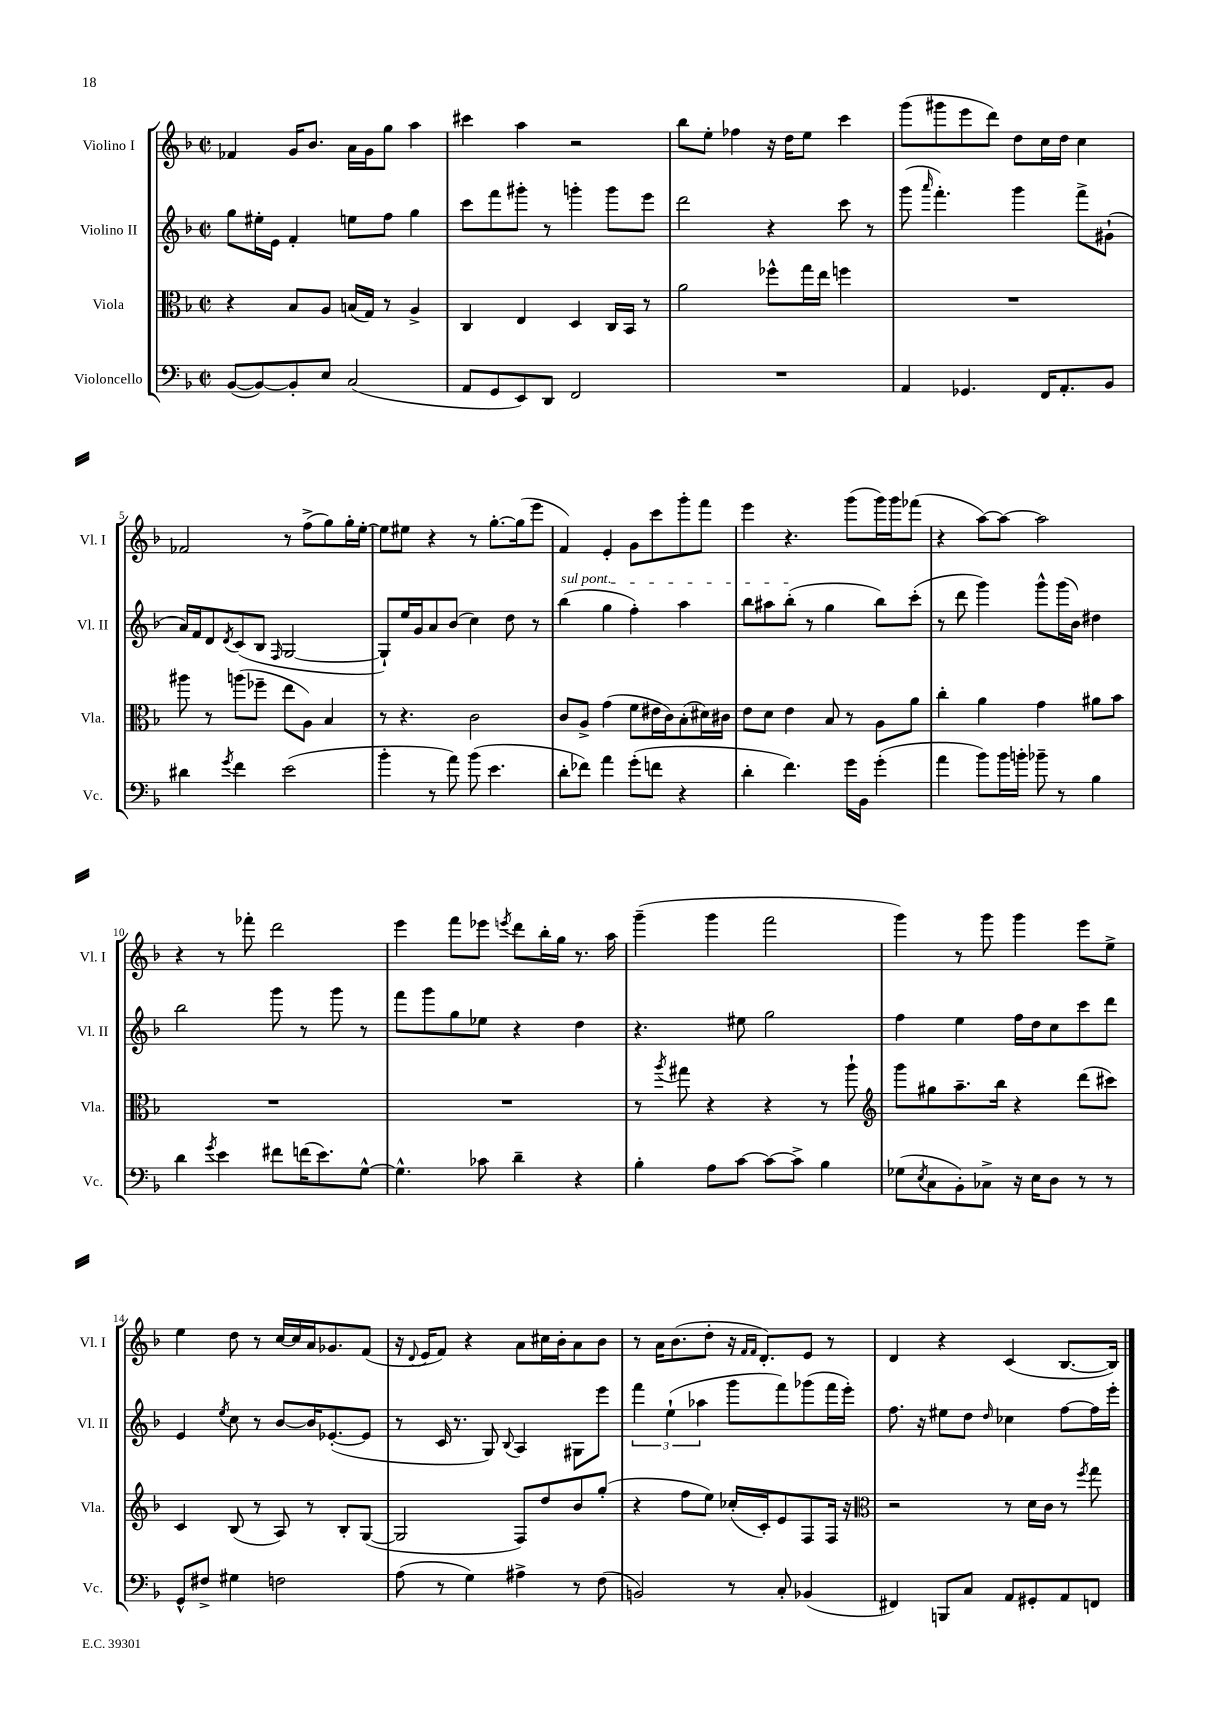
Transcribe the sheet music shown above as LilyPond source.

<<
\new StaffGroup <<
\new Staff = "s0" \with { instrumentName = "Violino I" shortInstrumentName = "Vl. I" } {
    \clef treble \key f \major \defaultTimeSignature \time 2/2
    fes'4 g'16 bes'8. a'16 g'16 g''8 a''4 |
    cis'''4 a''4 r2 |
    bes''8 e''8-. fes''4 r16 d''16 e''8 c'''4 |
    g'''8( gis'''8 e'''8 d'''8) d''8 c''16 d''16 c''4 |
    fes'2 r8 f''8->( g''8) g''16-. e''16~-. |
    e''8 eis''8 r4 r8 g''8.~-. g''16( e'''8 |
    f'4) e'4-. g'8 c'''8 g'''8-. f'''8 |
    e'''4 r4. g'''8( g'''16) g'''16 fes'''8( |
    r4 a''8~) a''8~ a''2 |
    r4 r8 fes'''8-. d'''2 |
    e'''4 f'''8 ees'''8 \acciaccatura { e'''8 } d'''8 bes''16-. g''16 r8. a''16 |
    g'''4--( g'''4 f'''2 |
    g'''4) r8 g'''8 g'''4 e'''8 e''8-> |
    e''4 d''8 r8 c''16~ c''16 a'16 ges'8. f'8( |
    r16 \appoggiatura { d'8 } e'16 f'8) r4 a'8 cis''16 bes'16-. a'8 bes'8 |
    r8 a'16 bes'8.( d''8-. r16 \grace { f'16 f'16 } d'8.-.) e'8 r8 |
    d'4 r4 c'4( bes8.~ bes16) \bar "|." |
}
\new Staff = "s1" \with { instrumentName = "Violino II" shortInstrumentName = "Vl. II" } {
    \clef treble \key f \major \defaultTimeSignature \time 2/2
    g''8 eis''16-. e'16 f'4-. e''8 f''8 g''4 |
    c'''8 f'''8 gis'''8-. r8 g'''4-. g'''8 e'''8 |
    d'''2 r4 c'''8 r8 |
    g'''8( \grace { a'''16 } f'''4.-.) g'''4 f'''8-> gis'8-!( |
    a'16) f'16 d'8 \acciaccatura { d'8 } c'8( bes8 \grace { f16 } g2~ |
    g8-!) e''16 g'16 a'8 bes'8( c''4) d''8 r8 |
    \once \override TextSpanner.bound-details.left.text = \markup { \italic "sul pont." } bes''4\startTextSpan( g''4 f''4-.) a''4 |
    bes''8 ais''8 bes''8-.\stopTextSpan( r8 g''4 bes''8) c'''8-.( |
    r8 d'''8 g'''4) g'''8-^ g'''16( bes'16) dis''4 |
    bes''2 g'''8 r8 g'''8 r8 |
    f'''8 g'''8 g''8 ees''8 r4 d''4 |
    r4. eis''8 g''2 |
    f''4 e''4 f''16 d''16 c''8 c'''8 d'''8 |
    e'4 \acciaccatura { e''8 } c''8 r8 bes'8~ bes'16 ees'8.~-.( ees'8 |
    r8 c'16 r8. g8) \appoggiatura { bes8 } a4 gis8 e'''8 |
    \tuplet 3/2 { f'''4 e''4-!( aes''4 } g'''8 f'''8) ges'''8( f'''16 e'''16-.) |
    f''8. r16 eis''8 d''8 \grace { d''16 } ces''4 f''8~ f''16 e'''16-. \bar "|." |
}
\new Staff = "s2" \with { instrumentName = "Viola" shortInstrumentName = "Vla." } {
    \clef alto \key f \major \defaultTimeSignature \time 2/2
    r4 bes8 a8 b16( g16) r8 a4-> |
    c4 e4 d4 c16 bes,16 r8 |
    a'2 fes''8-^ g''16 e''16 f''4 |
    R1 |
    ais''8 r8 a''8( fes''8-- e''8 a8) bes4 |
    r8 r4. c'2 |
    c'8 a8-> g'4( f'8 eis'16 c'16) bes8-.( dis'16) cis'16 |
    e'8 d'8 e'4 bes8 r8 a8 a'8 |
    c''4-. a'4 g'4 ais'8 bes'8 |
    R1 |
    R1 |
    r8 \acciaccatura { a''8 } gis''8 r4 r4 r8 a''8-! |
    \clef treble g'''8 gis''8 a''8.-- bes''16 r4 d'''8( cis'''8) |
    c'4 bes8( r8 a8) r8 bes8-. g8~( |
    g2 f8) d''8 bes'8 g''8-.( |
    r4 f''8 e''8) ces''16-.( c'16-.) e'8 f8 f16 r16 |
    \clef alto r2 r8 d'16 c'16 r8 \acciaccatura { f''8 } g''8 \bar "|." |
}
\new Staff = "s3" \with { instrumentName = "Violoncello" shortInstrumentName = "Vc." } {
    \clef bass \key f \major \defaultTimeSignature \time 2/2
    bes,8~( bes,8~) bes,8-. e8 c2( |
    a,8 g,8 e,8) d,8 f,2 |
    R1 |
    a,4 ges,4. f,16 a,8.-. bes,8 |
    dis'4 \acciaccatura { g'8 } f'4 e'2( |
    bes'4-. r8 a'8) bes'8( e'4. |
    d'8-. fes'8) a'4 g'8-.( f'8 r4 |
    d'4-. f'4.) g'16 bes,16 g'4-.( |
    a'4 bes'8) bes'16 b'16-. bes'8-- r8 bes4 |
    d'4 \acciaccatura { g'8 } e'4 fis'8 f'16( e'8.) g8~-^ |
    g4.-^ ces'8 d'4-- r4 |
    bes4-. a8 c'8~ c'8~ c'8-> bes4 |
    ges8( \acciaccatura { e8 } c8 bes,8-.) ces8-> r16 e16 d8 r8 r8 |
    g,8-^ fis8-> gis4 f2 |
    a8( r8 g4) ais4-> r8 f8( |
    b,2) r8 c8-. bes,4( |
    fis,4) b,,8 c8 a,8 gis,8-. a,8 f,8 \bar "|." |
}
>>
>>
